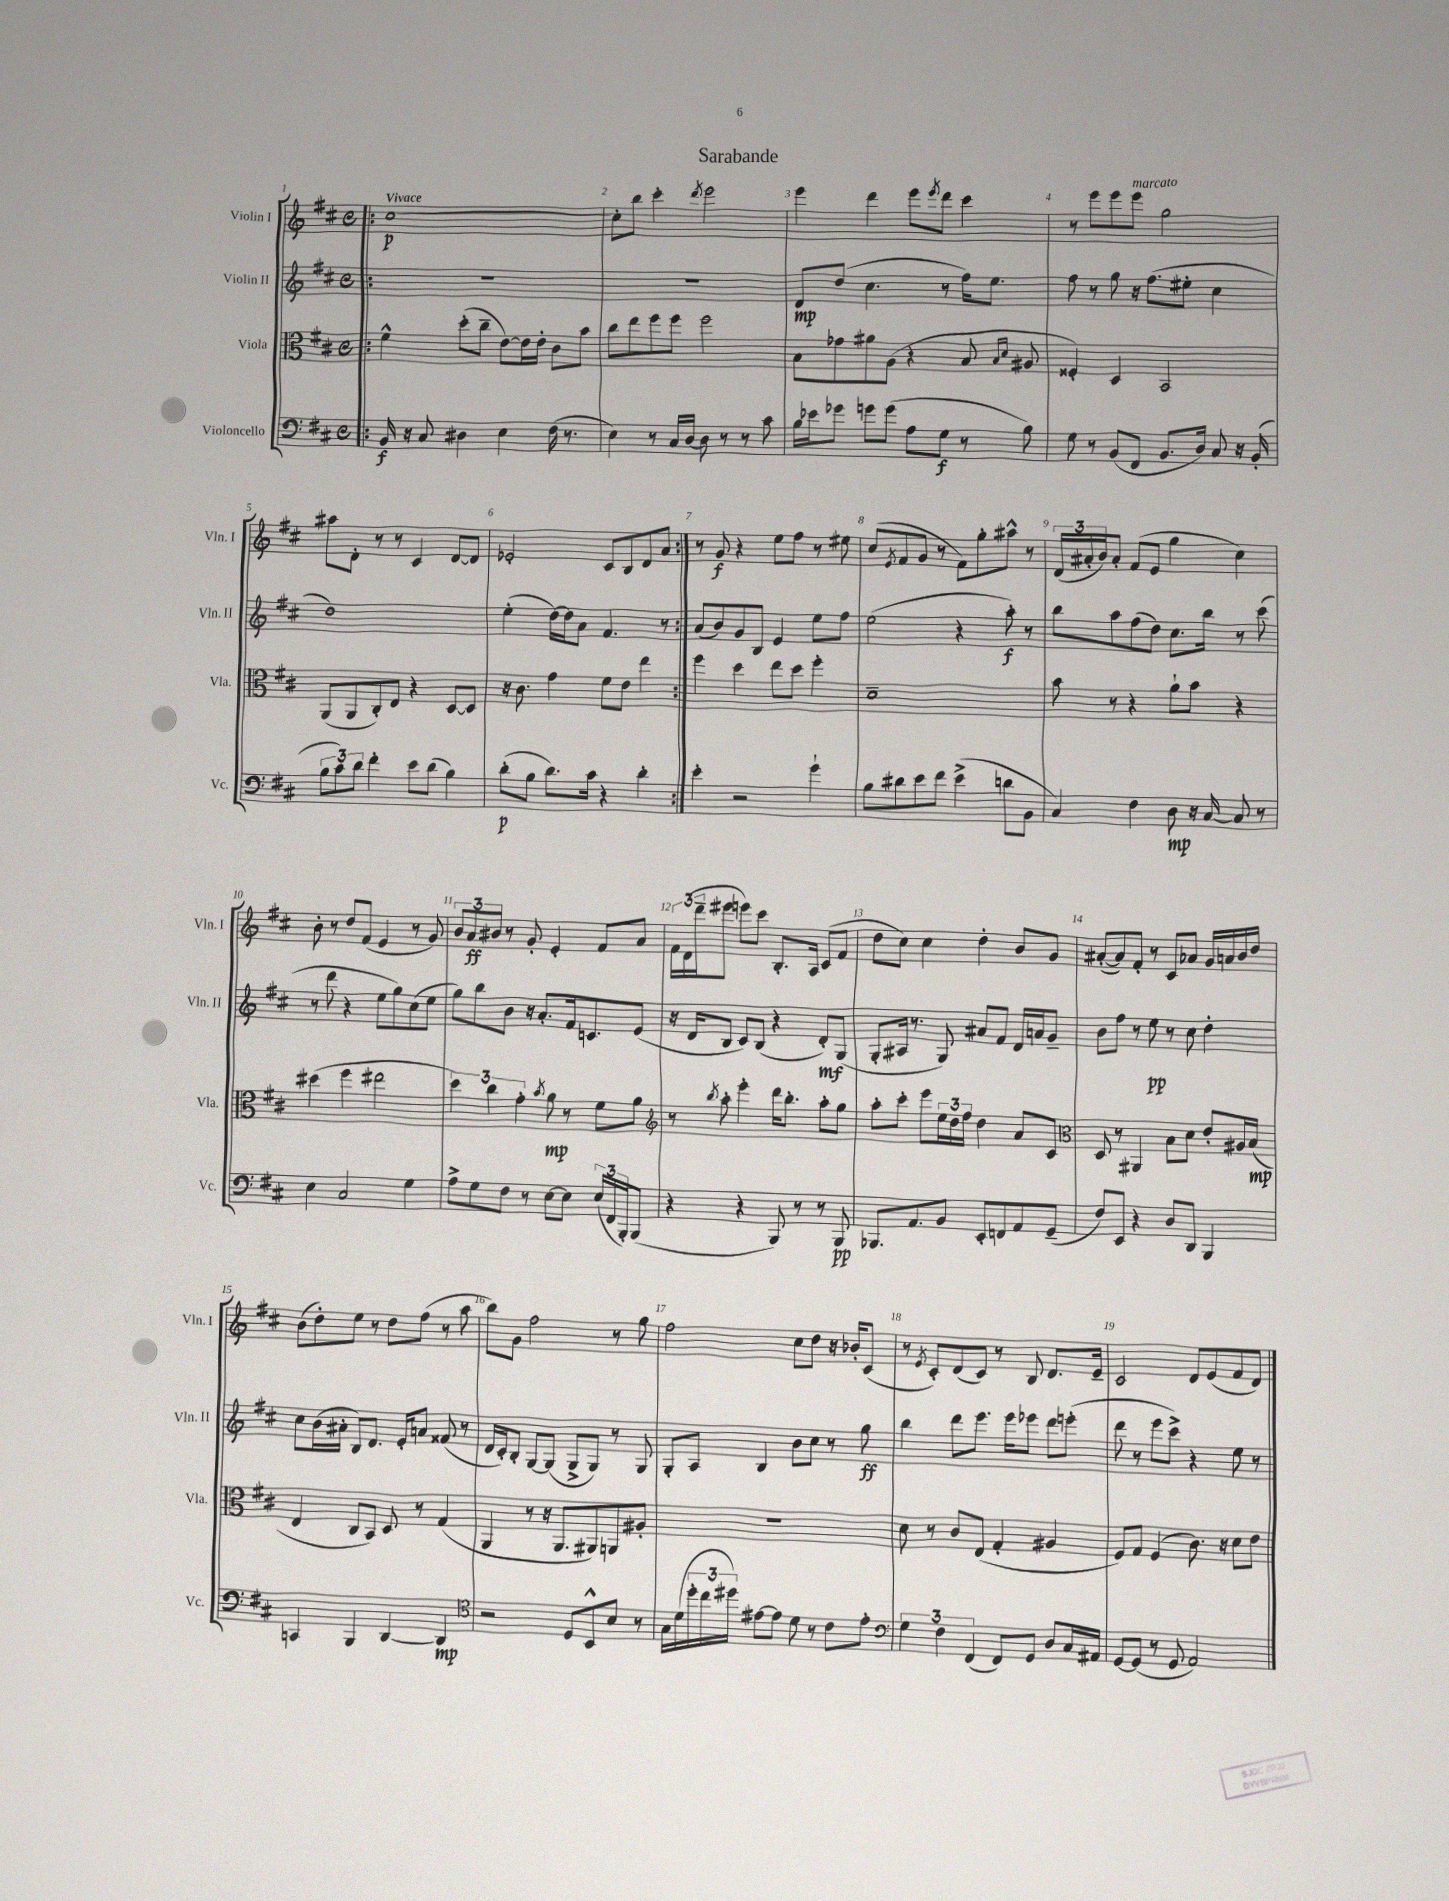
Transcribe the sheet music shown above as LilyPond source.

\header { title = "Sarabande" }
<<
\new StaffGroup <<
\new Staff = "s0" \with { instrumentName = "Violin I" shortInstrumentName = "Vln. I" } {
    \clef treble \key d \major \defaultTimeSignature \time 4/4 \tempo "Vivace"
    \repeat volta 2 { \bar ".|:" cis''1~\p |
    cis''8-. b''8 cis'''4-. \acciaccatura { d'''8 } e'''2 |
    e'''4 d'''4 e'''8 \acciaccatura { e'''8 } d'''8 cis'''4 |
    r8 e'''8 e'''8 e'''8^\markup { \italic "marcato" } g''2 |
    ais''8 d'8-. r8 r8 cis'4 d'8~ d'8 |
    ees'2-. cis'8 b8 d'8 a'8 | }
    r8 g'8\f r4 e''8 fis''8 r8 eis''8 |
    cis''8( \acciaccatura { e'8 } fis'8 g'8 r8 fis'8) g''8-. ais''8-^ r8 |
    \tuplet 3/2 { d'16( ais'16-. b'16) } ais'8-. fis'8( e'8 g''4 cis''4) |
    b'8-. r8 d''8 fis'8( e'4 r8 g'8) |
    \tuplet 3/2 { b'8 a'8\ff bis'8 } r8 g'8-. e'4-. fis'8 a'8 |
    \tuplet 3/2 { fis'16 d'16( d'''16-- } eis'''8 e'''8) cis'''8 b8.-. a16 cis'8( fis'8 |
    d''8 cis''8) cis''4 d''4-. b'8 g'8 |
    ais'8~-.( ais'8) fis'8-. r8 cis'8 aes'8 g'16 a'16 b'16 d''16 |
    b'8( d''8-.) e''8 r8 d''8 fis''8( r8 a''8 |
    b''8) g'8 fis''2 r8 g''8 |
    fis''2 cis''8 d''8 r16 bes'16-. cis'8( |
    r8 \acciaccatura { e'8 } cis'8-.) d'8( cis'8) r8 b8 d'8. e'16-- |
    cis'2 d'8 e'8( fis'8 d'8) \bar "|." |
}
\new Staff = "s1" \with { instrumentName = "Violin II" shortInstrumentName = "Vln. II" } {
    \clef treble \key d \major \defaultTimeSignature \time 4/4
    \repeat volta 2 { \bar ".|:" R1 |
    R1 |
    d'8\mp d''8( cis''4. r8 fis''16) e''8. |
    fis''8 r8 g''8 r16 fis''8.( eis''8-. cis''4 |
    d''1) |
    e''4-.( d''16~) d''16 a'8 fis'4. r8 | }
    a'8( b'8) g'8 b8 e'4 e''8 fis''8 |
    e''2( r4 a''8-.\f) r8 |
    b''8 a''8 fis''8( d''8) cis''8. b''16 r8 cis'''8( |
    r8 d'''8 r4 e''8 g''8) cis''8( e''8 |
    g''8) b''8 b'8 r16 a'8.-. fis'16 c'8. e'8( |
    r16 d'16 b8 cis'8) b8( r4 d'8-.\mf) g8( |
    g8-. ais16 r8. g8) ais'8 fis'8 d'16 a'16 g'8-- |
    b'8 fis''8 r8 e''8\pp r8 cis''8 d''4-. |
    cis''8 b'16( ais'16-. b8) d'8. e'16-. a'8 fisis'8( r8 |
    d'16 cis'16-.) b8-. g8~ g8( g8-> g8) r8 g8 |
    g8-. a8 b4 b'8 cis''8 r8 g''8\ff |
    b''4 d'''8 e'''8. e'''16 ees'''8 d'''8 e'''8-.( |
    d'''8 r8 e'''8 cis'''8->) r4 e''8 r8 \bar "|." |
}
\new Staff = "s2" \with { instrumentName = "Viola" shortInstrumentName = "Vla." } {
    \clef alto \key d \major \defaultTimeSignature \time 4/4
    \repeat volta 2 { \bar ".|:" fis'4-^ d''8-.( cis''8-- e'8~) e'16 e'16-. cis'8 b'8 |
    cis''8 e''8 fis''8 fis''8 fis''2 |
    b8 ges'8 ais'8 a8( r4 b8 \grace { b16 d'16 } ais8 |
    fisis4-.) d4 b,2 |
    a,8( a,8 cis8-.) e8 r4 d8~ d8 |
    r16 cis'8. g'4 fis'8 e'8 e''4 | }
    fis''4 d''4 e''8 d''8 fis''4-. |
    d'1-- |
    b'8 r8 r4 a'8-! b'8 r4 |
    dis''4( fis''4 eis''2 |
    \tuplet 3/2 { d''4) cis''4 g'4-. } \acciaccatura { b'8 } a'8\mp r8 fis'8 a'8 |
    \clef treble r8 \acciaccatura { b''8 } a''8-. e'''4-. d'''16 b''8.-. a''8-. g''8 |
    a''8-. cis'''8-. e'''8 \tuplet 3/2 { e''16 d''16 fis''16 } d''4 a'8 cis'8 |
    \clef alto d8 r8 ais,4 b8 d'8 e'8-. ais16 b16\mp( |
    e4 cis8 b,8) d8 r8 g4( |
    a,4 r8 r16 a,8. ais,8) a,8 ais8-. |
    R1 |
    d'8 r8 cis'8 e8( g4-. ais4 |
    fis8) g8 fis4( cis'8.) r16 d'8 e'8 \bar "|." |
}
\new Staff = "s3" \with { instrumentName = "Violoncello" shortInstrumentName = "Vc." } {
    \clef bass \key d \major \defaultTimeSignature \time 4/4
    \repeat volta 2 { \bar ".|:" b,16\f r16 cis8 dis4 e4 fis16( r8. |
    e4) r8 cis16 d16~ d8 r8 r8 cis'8 |
    b16 ees'16 ges'8 g'8 g'8( a8 g8\f r8 b8) |
    g8 r8 b,8( fis,8 b,8. d16) cis8 r16 b,16-.( |
    \tuplet 3/2 { b8 cis'8) d'8 } fis'4-. e'8 d'8( b4) |
    d'8-.\p( b8 d'8.) cis'16 r4 d'4-. | }
    e'4-. r2 g'4-! |
    b8 dis'8 e'8 fis'8 e'4->( d'8 b,8 |
    cis4) fis4 d8\mp r16 cis16~ cis8 r8 |
    e4 cis2 g4 |
    a8-> g8 fis8 r8 e8~ e8 \tuplet 3/2 { e16( fis,16 b,,16-.) } b,,8( |
    r4 r4 b,,8) r8 r8 b,,8\pp |
    bes,,8. a,8. b,8 e,8-. f,8 a,8 g,8--( |
    fis8) e,8 r4 d8 d,8 b,,4 |
    c,4 b,,4 d,4~ d,4\mp |
    \clef tenor r2 d8 b,8-^ b8 r8 |
    g16 d'16( \tuplet 3/2 { d''16-. cis''16 dis''16) } eis'8~ eis'8 d'8 r8 cis'8 eis'8-. |
    \clef bass \tuplet 3/2 { g4 fis4 fis,4( } fis,8) g,8 d8 cis16 ais,16 |
    g,8~ g,8( r8 g,8 a,2) \bar "|." |
}
>>
>>
\layout { \context { \Score \override BarNumber.break-visibility = ##(#f #t #t) barNumberVisibility = #all-bar-numbers-visible } }
